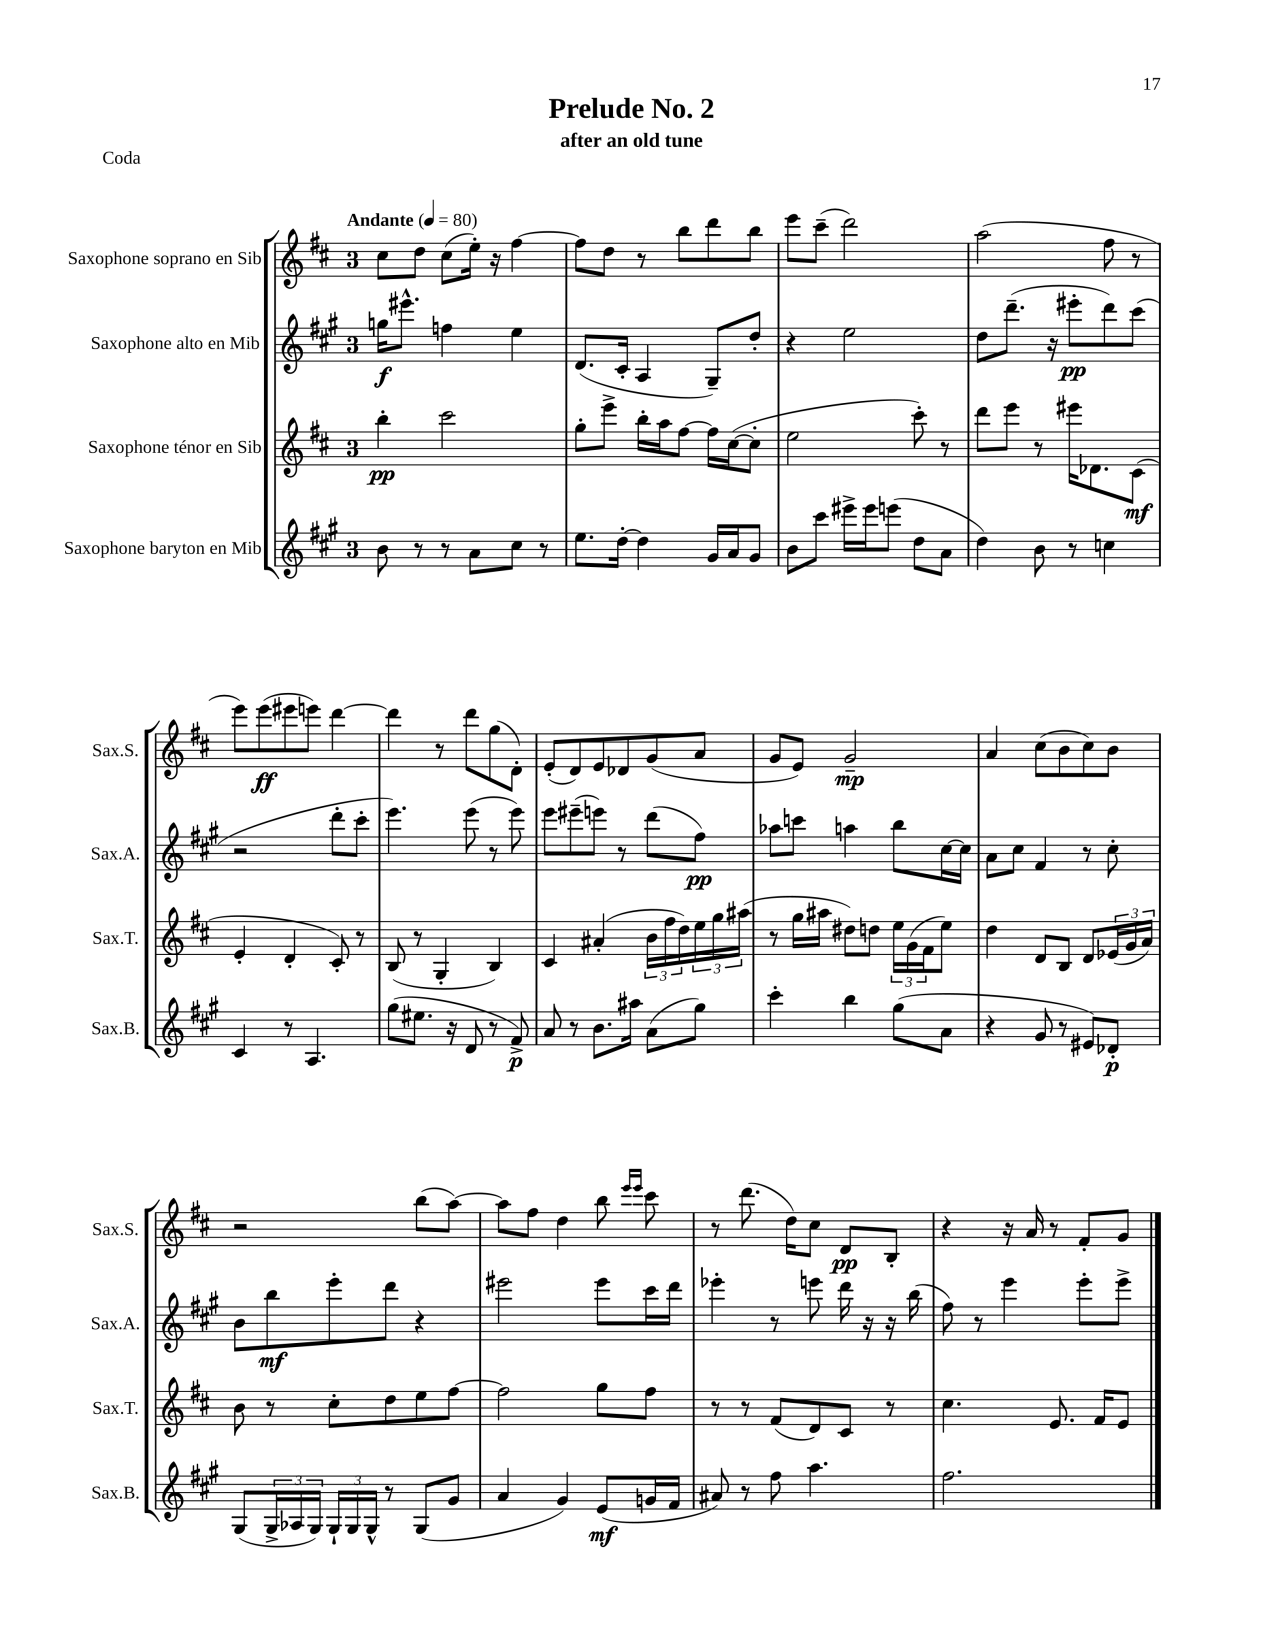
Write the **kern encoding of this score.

**kern	**kern	**kern	**kern
*staff4	*staff3	*staff2	*staff1
*clefG2	*clefG2	*clefG2	*clefG2
*k[f#c#g#]	*k[f#c#]	*k[f#c#g#]	*k[f#c#]
*M3/4	*M3/4	*M3/4	*M3/4
*MM80	*MM80	*MM80	*MM80
8b	4bb'	16gg	8cc#
.	.	8.eee#^^	.
8r	.	.	8dd
8r	2ccc#	4ff	(8cc#
8a	.	.	16ee')
.	.	.	16r
8cc#	.	4ee	[4ff#
8r	.	.	.
=	=	=	=
8.ee	8gg'	(8.d	8ff#]
.	8eee^	.	8dd
[16dd'	.	16c#'	.
4dd]	16bb'	4A	8r
.	16aa	.	.
.	[8ff#	.	8bb
16g#	16ff#]	8G#~)	8ddd
16a	([16cc#	.	.
8g#	8cc#']	8dd'	8bb
=	=	=	=
8b	2ee	4r	8eee
8ccc#	.	.	(8ccc#~
16eee#^	.	2ee	2ddd)
16eee#	.	.	.
(8eee	.	.	.
8dd	8ccc#')	.	.
8a	8r	.	.
=	=	=	=
4dd)	8ddd	8dd	(2aa
.	8eee	(8.ddd~	.
8b	8r	.	.
.	.	16r	.
8r	16eee#	8eee#'	.
.	8.d-	.	.
4cc	.	8ddd)	8ff#
.	(8c#	(8ccc#	8r
=	=	=	=
4c#	4e'	2r	8eee)
.	.	.	(8eee
8r	4d'	.	8eee#
4.A	.	.	8eee)
.	8c#')	8ddd'	[4ddd
.	8r	8ccc#'	.
=	=	=	=
(8gg#	(8B	4.eee)	4ddd]
8.ee#	8r	.	.
.	4G'	.	8r
16r	.	.	.
8d	.	(8eee	8ddd
8r	4B)	8r	(8gg
8f#^)	.	8eee)	8d')
=	=	=	=
8a	4c#	8eee	(8e'
8r	.	(8eee#~	8d)
8.b	(4a#'	8eee)	8e
.	.	8r	8d-
16aa#	.	.	.
(8a	24b	(8ddd	(8g
.	24ff#	.	.
.	24dd)	.	.
8gg#)	24ee	8ff#)	8a
.	24gg	.	.
.	(24aa#	.	.
=	=	=	=
4ccc#'	8r	8aa-	8g
.	16gg	8ccc	8e)
.	16aa#	.	.
4bb	8dd#)	4aa	2g~
.	8dd	.	.
(8gg#	24ee	8bb	.
.	(24g	.	.
.	24f#	.	.
8a	8ee)	[16cc#	.
.	.	16cc#]	.
=	=	=	=
4r	4dd	8a	4a
.	.	8cc#	.
8g#	8d	4f#	(8cc#
8r	8B	.	8b
8e#)	8d	8r	8cc#)
8d-'	(24e-	8cc#'	8b
.	24g	.	.
.	24a)	.	.
=	=	=	=
(8G#	8b	8b	2r
24G#^	8r	8bb	.
24A-	.	.	.
24G#)	.	.	.
24G#`	8cc#'	8eee'	.
24G#	.	.	.
24G#^^	.	.	.
8r	8dd	8ddd	.
(8G#	8ee	4r	(8bb
8g#	[8ff#	.	[8aa)
=	=	=	=
4a	2ff#]	2eee#	8aa]
.	.	.	8ff#
4g#)	.	.	4dd
(8e	8gg	8eee#	8bb
.	.	.	16qqeee
.	.	.	16qqeee
16g	8ff#	16ccc#	8ccc#
16f#	.	16ddd	.
=	=	=	=
8a#)	8r	4eee-'	8r
8r	8r	.	(8.ddd
8ff#	(8f#	8r	.
.	.	.	16dd)
4.aa	8d)	8eee	8cc#
.	8c#	16ddd	8d
.	.	16r	.
.	8r	16r	8B'
.	.	(16bb	.
=	=	=	=
2.ff#	4.cc#	8ff#)	4r
.	.	8r	.
.	.	4eee	16r
.	.	.	16a
.	8.e	.	8r
.	.	8eee'	8f#'
.	16f#	.	.
.	8e	8eee^	8g
==	==	==	==
*-	*-	*-	*-
